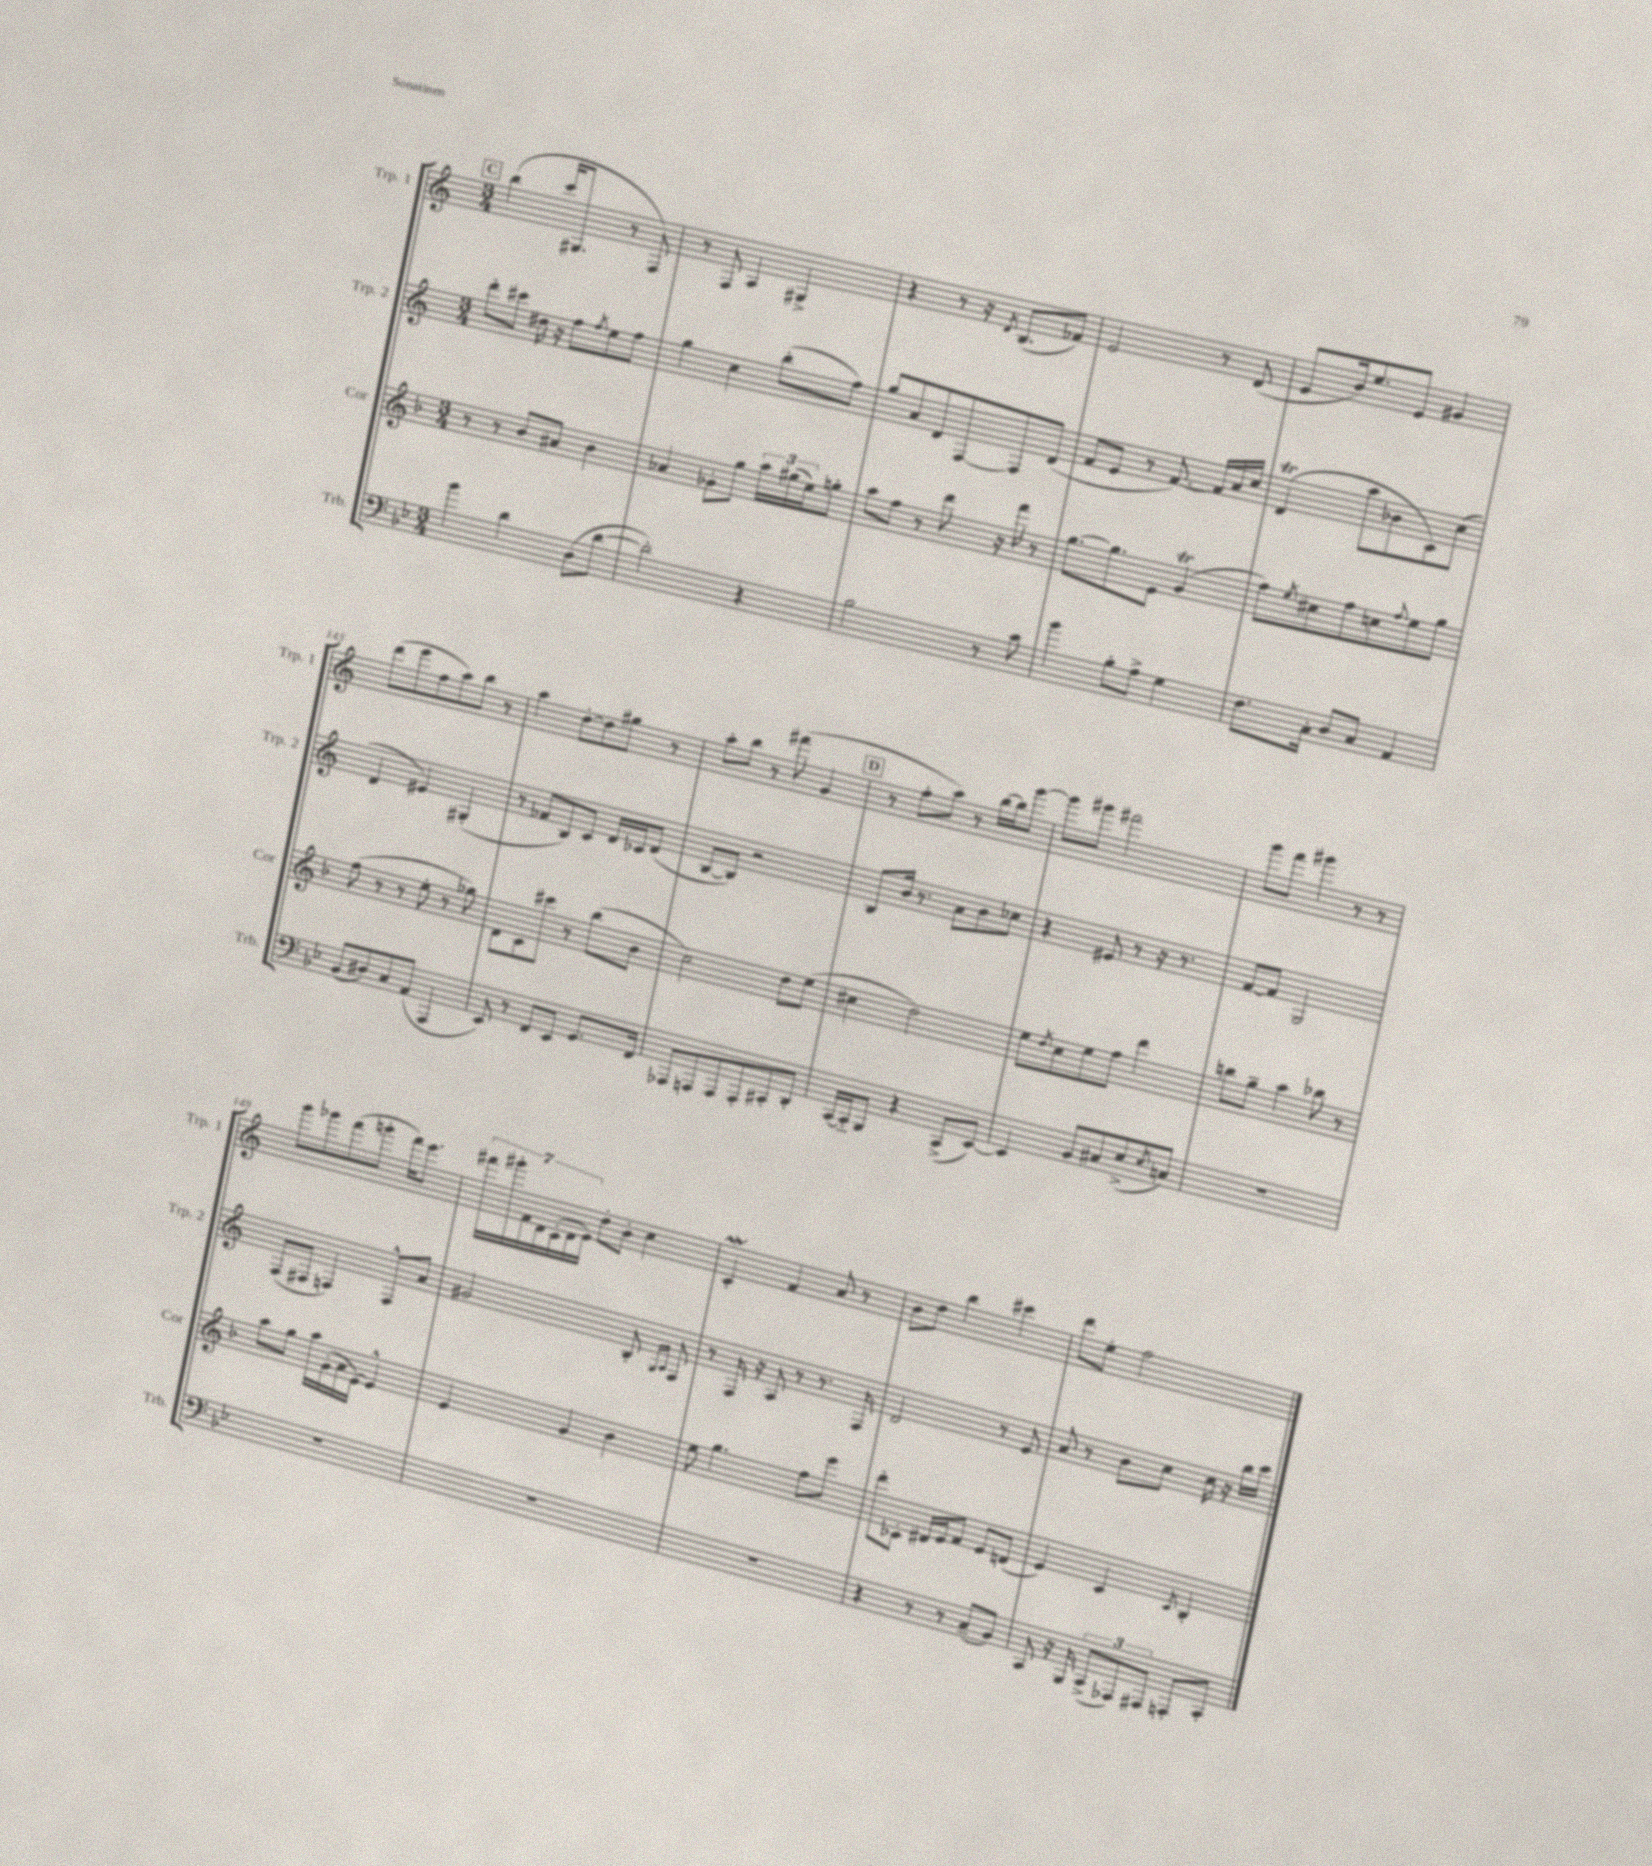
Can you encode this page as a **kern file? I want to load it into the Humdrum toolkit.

**kern	**kern	**kern	**kern
*part4	*part3	*part2	*part1
*staff4	*staff3	*staff2	*staff1
*I"Trb.	*I"Cor	*I"Trp. 2	*I"Trp. 1
*I'Trb.	*I'Cor	*I'Trp. 2	*I'Trp. 1
*clefF4	*clefG2	*clefG2	*clefG2
*k[b-e-]	*k[b-]	*k[]	*k[]
*M3/4	*M3/4	*M3/4	*M3/4
!!LO:REH:place=s1:t=C
=138	=138	=138	=138
4b-\	8r	8ddd'\L	(4bb\
.	8r	8ccc#X\J	.
4d\	8b-/L	16dd#X\	16ccc/KL
.	.	16r	8.G#X/J
.	8a#X/J	8ff\L	.
.	.	8qff/	.
(8D\L	4b-\	8ee\	8r
[8d\J	.	8ff\J	8F/)
=139	=139	=139	=139
2d'\])	4a-X/	4gg\	8r
.	.	.	8F/
.	8g-X'\L	4cc\	4A/
.	8gg\J	.	.
4r	24aa\LL	(8bb'\L	4G#X^/
.	(24gg#X\	.	.
.	24ee\J)	.	.
.	8ggn'\J	8ff\J)	.
=140	=140	=140	=140
2B-\	8aa\L	8gg/L	4r
.	8ff\J	8a/	.
.	8r	8d/	8r
.	8ddd\	[8F/	16r
.	.	.	8qd/
.	.	.	(8.B/L
8r	16r	8F/]	.
.	16fff\	.	.
8c\	8r	(8d/J	8f-X/J)
=141	=141	=141	=141
4b-\	[8.gg\L	8f/L	2e/
.	.	8e/J	.
.	8.gg\]	.	.
8B-'\L	.	8r	.
8A^\J	8e\J	[8.f/)	.
4G\	(4gT/	.	8r
.	.	16f/LL]	.
.	.	16a/	(8d/
.	.	16cc/JJ	.
=142	=142	=142	=142
8.F\L	8ff\L)	(4dT/	8e/L
.	8qee/	.	.
.	8cc#X\	.	16b/k)
16C'\Jk	.	.	8.ee/
8D/L	8ff\	8aa\L	.
8C/J	8ccn\	8b-X\	8e/J
.	8qqff/	.	.
4AA/	8ee\	8c\)	4g#X/
.	8gg\J	(8cc\J	.
!!LO:LB:g=z
=143	=143	=143	=143
(8BB-/L	(8ff\	4d/	(8ddd\L
8D#X/)	8r	.	8eee\
8C/	8r	4e#X/)	8ff\
(8AA/J	8ee'\	.	8aa\)
4AAA/	8r	(4G#X'/	8bb\J
.	8gg-X\)	.	8r
=144	=144	=144	=144
8EE-/)	8d\L	8r	4aa\
8r	8c\	8f-X/L	.
8FF/L	8ccc#X\J	8B/)	[8dd'\L
8EE-/J	8r	8c/J	8dd\]
8.GG/L	(8bb-\L	16d/LL	8gg#X\J
.	.	16c-X/J	.
.	8b-\J	(8d/J	8r
16FF/Jk	.	.	.
=145	=145	=145	=145
8AAA-X/L	2cc\)	[8B/L	8aa'\L
8AAAn/	.	8B/J])	8bb\J
8AAA/	.	2r	8r
8AAA'/	.	.	(8fff#X\
8CC#X'/	8dd\L	.	4g/
8DD'/J	(8ee\J	.	.
!!LO:REH:place=s1:t=D
=146	=146	=146	=146
[16CC/LL	4cc#X\	8B/L	8r
16CC/J]	.	.	.
8BBB-/J	.	16b/Jk	8ff'\L
.	.	8.r	.
4r	2dd\)	.	8aa\J)
.	.	8a\L	8r
(8CC^/L	.	8b\	[16bb\LL
.	.	.	16bb\J]
[8EE-/J)	.	8cc-X\J	[8ggg\J
=147	=147	=147	=147
4EE-/]	8ee\L	4r	8ggg\L]
.	8qdd/	.	.
.	8cc\	.	8ggg#X\J
8BB-/L	8ee\	8e#X/	2fff#X\
8C#X/	8ff\J	8r	.
(8E-^/	4ddd\	16r	.
.	.	8.r	.
8qE-/	.	.	.
8Cn/J)	.	.	.
=148	=148	=148	=148
2.r	8bbn\L	[8f/L	8ggg\L
.	8gg~\J	8f/J]	8fff\J
.	4aa\	2G/	4ggg#X\
.	8bb-X\	.	8r
.	8r	.	8r
!!LO:LB:g=z
=149	=149	=149	=149
2.r	8aa\L	(8F/L	8ggg\L
.	8gg\J	8F#X/J	8ggg-X\
.	16aa\LL	4Fn/)	(8fff\
.	(16g'\	.	.
.	16a\	.	8gggn'\J
.	[16e\JJ)	.	.
.	4e^^/]	8F^^/L	16fff\KL)
.	.	.	8.eee\J
.	.	8a/J	.
=150	=150	=150	=150
2.r	4e/	2g#X/	28fff#X\LL
.	.	.	28ggg#X'\
.	.	.	28f\
.	.	.	28d\
.	.	.	(28c'\
.	.	.	28d\
.	.	.	28e\JJ)
.	4g/	.	8dd'\L
.	.	.	8b'\J
.	4b-\	8B'/	4cc\
.	.	16qqG/LL	.
.	.	16qqA/JJ	.
.	.	8F/	.
=151	=151	=151	=151
2.r	8ee\	8r	4cw'/
.	4.gg\	16F/	.
.	.	16r	.
.	.	8A/	4f/
.	.	8r	.
.	8ff\L	8.r	8a/
.	8eee\J	.	8r
.	.	16F/	.
=152	=152	=152	=152
4r	8ddd'\L	2d/	8b\L
.	8c-X'\J	.	8dd\J
8r	16d#X/LL	.	4bb\
.	16e/J	.	.
8r	8f/J	.	.
(8C~/L	8e/L	8r	4ccc#X\
8BB-/J)	(8dn/J	8e/	.
=153	=153	=153	=153
8CC/	4e/)	8a/	8ddd\L
16r	.	8r	8ee'\J
16BBB-/	.	.	.
(12CC^/L	4c/	8b\L	2ff\
12AAA-X/)	.	.	.
.	.	8cc\J	.
12AAA#X/J	.	.	.
.	8qc/	.	.
8AAAn'/L	4B-'/	16cc\	.
.	.	16r	.
8CC'/J	.	16bb\LL	.
.	.	16ccc\JJ	.
==	==	==	==
*-	*-	*-	*-
